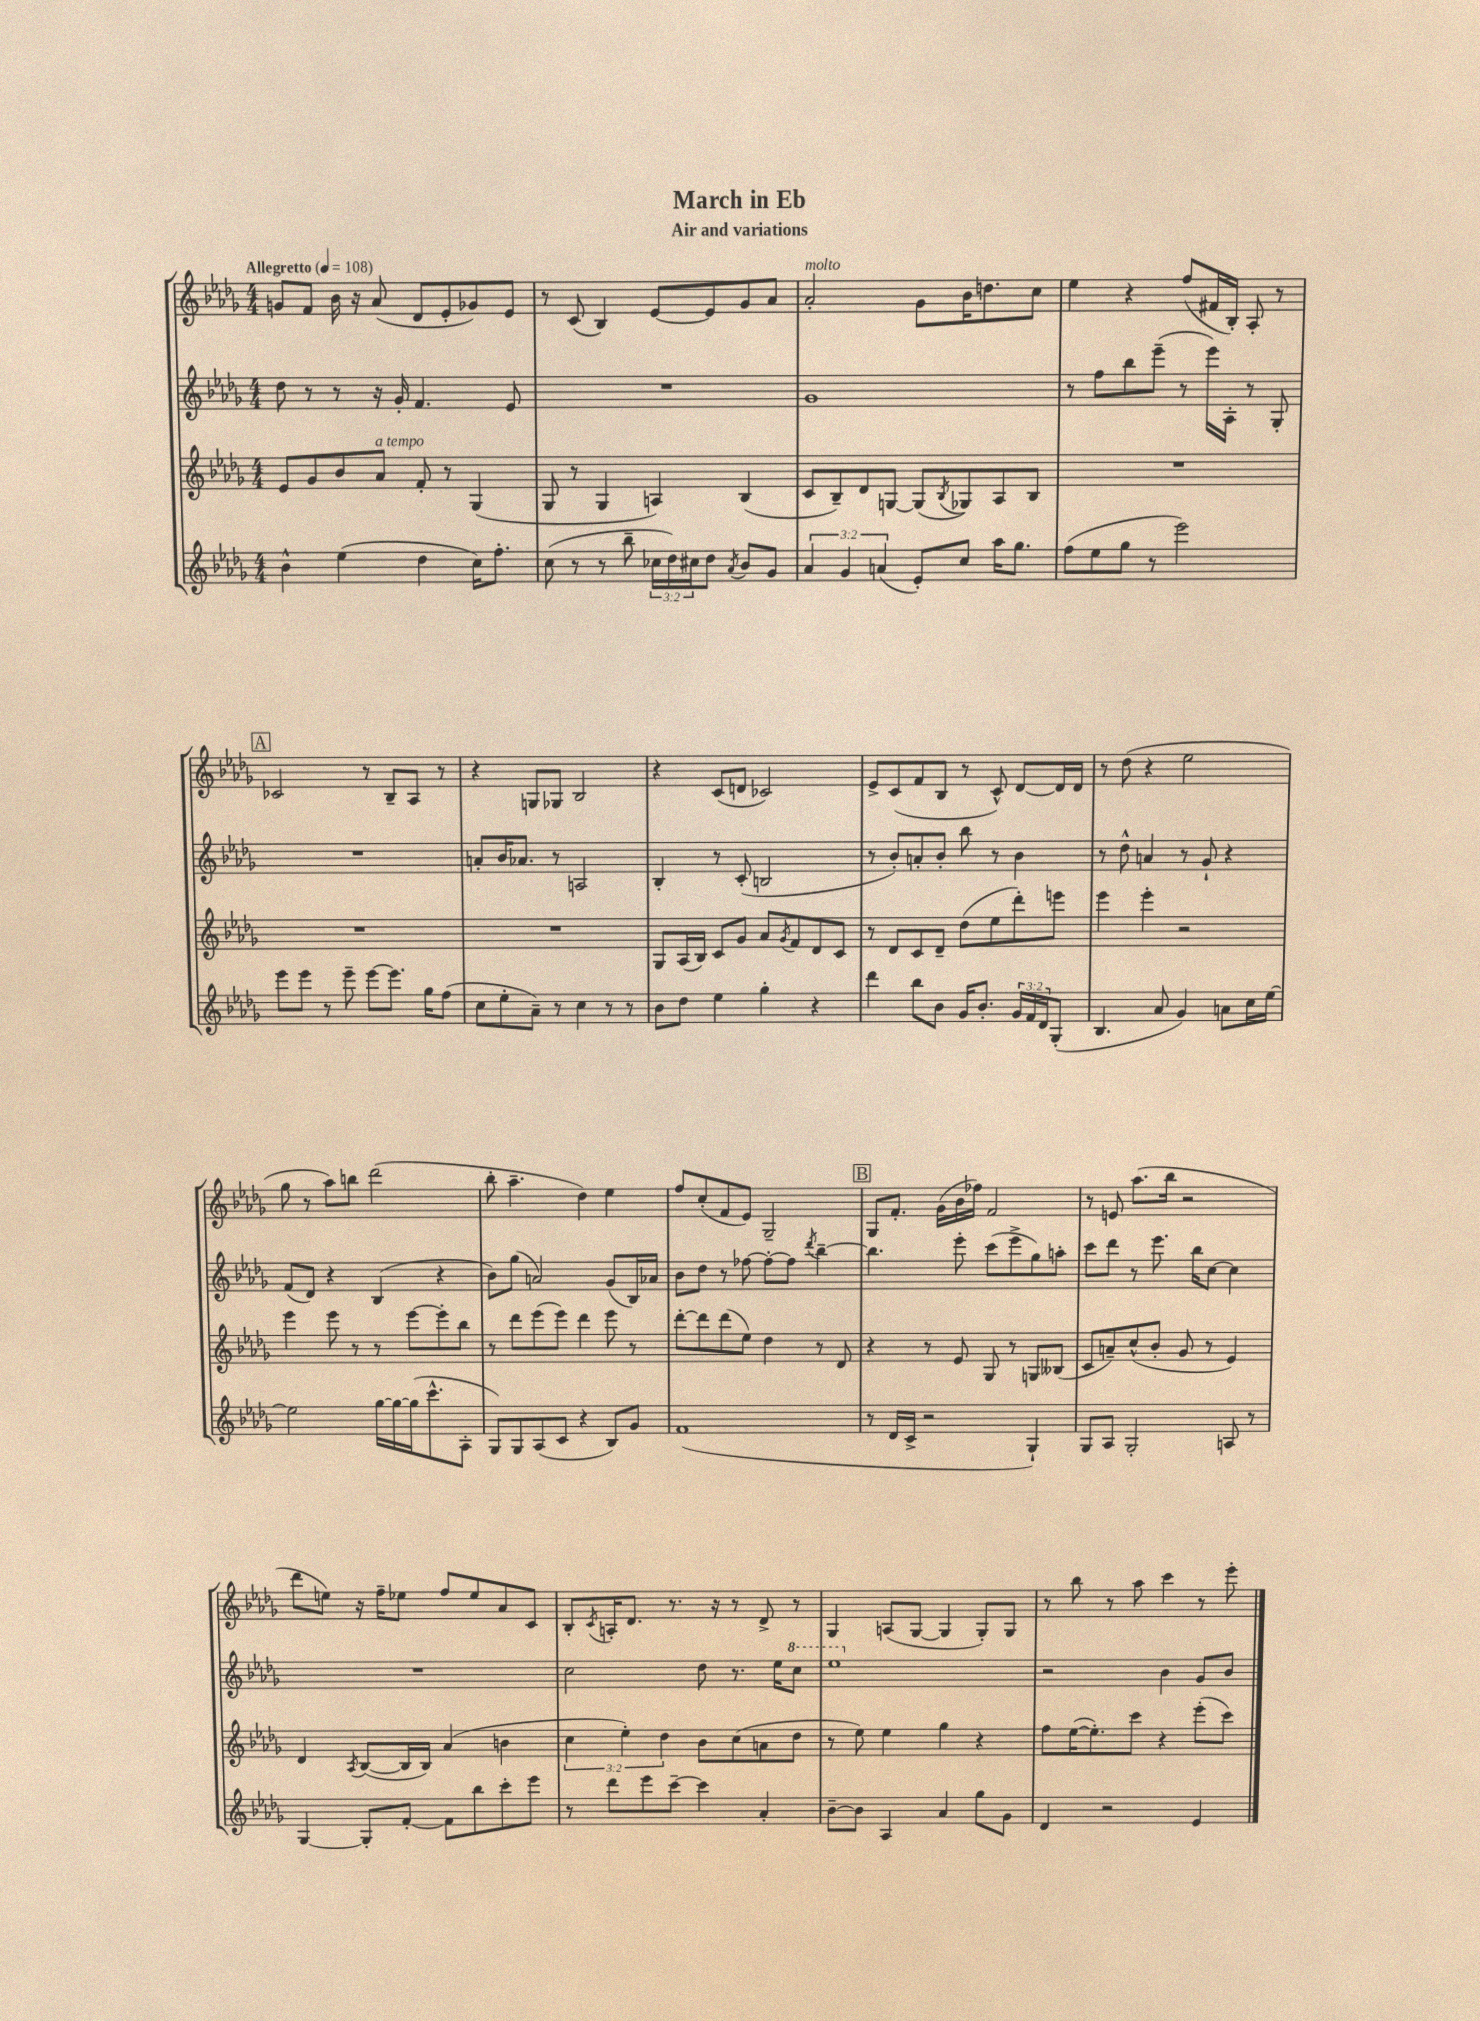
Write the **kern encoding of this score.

**kern	**kern	**kern	**kern
*staff4	*staff3	*staff2	*staff1
*clefG2	*clefG2	*clefG2	*clefG2
*k[b-e-a-d-g-]	*k[b-e-a-d-g-]	*k[b-e-a-d-g-]	*k[b-e-a-d-g-]
*M4/4	*M4/4	*M4/4	*M4/4
*MM108	*MM108	*MM108	*MM108
4b-^^\	8e-/L	8dd-\	8g/L
.	8g-/	8r	8f/J
(4ee-\	8b-/	8r	16b-\
.	.	.	16r
.	8a-/J	16r	(8a-/
.	.	16g-'/	.
4dd-\	8f'/	4.f/	8d-/L
.	8r	.	8e-'/
16cc\LK)	(4G-/	.	8g-/)
8.ff'\J	.	.	.
.	.	8e-/	8e-/J
=	=	=	=
(8cc\	8G-/	1r	8r
8r	8r	.	(8c/
8r	4G-/	.	4B-/)
8bb-~\	.	.	.
24cc-\LL	4A/)	.	[8e-/L
24dd-\)	.	.	.
24cc#\J	.	.	.
8dd-\J	.	.	8e-/]
8qa-/	.	.	.
8b-/L	(4B-/	.	8g-/
8g-/J	.	.	8a-/J
=	=	=	=
6a-/	8c/L	1g-	2a-'/
.	8B-~/)	.	.
6g-/	.	.	.
.	8d-/	.	.
(6a/	.	.	.
.	[8G/J	.	.
8e-'/L)	(8G/]L	.	8g-\L
.	8qB-/	.	.
8cc/J	8G-/)	.	16b-\K
.	.	.	8.dd\
16aa-\LK	8A-/	.	.
8.gg-\J	.	.	.
.	8B-/J	.	8cc\J
=	=	=	=
(8ff\L	1r	8r	4ee-\
8ee-\	.	8ff\L	.
8gg-\J	.	8bb-\	4r
8r	.	(8eee-~\J	.
2eee-\)	.	8r	(8ff/L
.	.	16eee-\LL)	16f#/L
.	.	16A-'\JJ	16B-'/JJ)
.	.	8r	8A-'/
.	.	8G-'/	8r
=	=	=	=
8eee-\L	1r	1r	2c-/
8eee-\J	.	.	.
8r	.	.	.
8eee-~\	.	.	.
[8eee-\L	.	.	8r
8.eee-\]J	.	.	8B-~/L
.	.	.	8A-/J
16gg-\LK	.	.	.
(8ff\J	.	.	8r
=	=	=	=
8cc\L	1r	8a'/L	4r
8ee-'\	.	16b-/K	.
.	.	8.a-/J	.
8a-~\J)	.	.	8G/L
8r	.	8r	8G-/J
4cc\	.	2A/	2B-/
8r	.	.	.
8r	.	.	.
=	=	=	=
8b-\L	8G-/L	4B-'/	4r
8dd-\J	(16A-/L	.	.
.	16B-/JJ)	.	.
4ee-\	8c/L	8r	(8c/L
.	8g-/J	(8c'/	8d/J
4gg-'\	8a-/L	2B/	2c-/)
.	8qg-/	.	.
.	8f/	.	.
4r	8d-/	.	.
.	8c/J	.	.
=	=	=	=
4ddd-\	8r	8r	8e-^/L
.	8d-/L	8b-'/L)	(8c/
8bb-\L	8c/	8a'/	8f/
8b-\J	8d-~/J	8b-'/J	8B-/J
16g-/LK	(8dd-\L	8bb-\	8r
8.b-'/J	.	.	.
.	8ee-\	8r	8c^^/)
24g-/LL	8ddd-'\)	4b-\	[8d-/L
24f/	.	.	.
24d-/J	.	.	.
(8G-'/J	8eee\J	.	16d-/]L
.	.	.	16d-/JJ
=	=	=	=
4.B-/	4eee-\	8r	8r
.	.	8dd-^^\	(8dd-\
.	4eee-'\	4a/	4r
8a-/	.	.	.
4g-/)	2r	8r	2ee-\
.	.	8g-`/	.
8a\L	.	4r	.
16cc\L	.	.	.
[16ee-\JJ	.	.	.
=	=	=	=
2ee-\]	4eee-\	(8f/L	8gg-\
.	.	8d-/J)	8r
.	8eee-\	4r	8aa-\L)
.	8r	.	8bb\J
[16gg-\LL	8r	(4B-/	(2ddd-\
16gg-\_	.	.	.
(16gg-\]J	[8eee-\L	.	.
8.ccc^^\	.	.	.
.	8eee-'\]	4r	.
8A-'\J	8bb-\J	.	.
=	=	=	=
8G-/L)	8r	8b-\L)	8bb-'\
8G-/	8ddd-\L	(8gg-\J	4.aa-~\
(8A-/	(8eee-\	2a/)	.
8c/J	8eee-\J)	.	.
4r	4ddd-\	.	4dd-\)
8B-/L)	8eee-\	(8g-/L	4ee-\
8g-/J	8r	16B-/L)	.
.	.	16a-/JJ	.
=	=	=	=
(1f	[8ddd-'\L	8b-\L	8ff/L
.	8ddd-\]	8dd-\J	(8cc'/
.	(8ddd-\	8r	8f/
.	8ee-\J)	[8ff-\	8e-/J)
.	4dd-\	8ff-'\_L	2G-~/
.	.	8ff-\]J	.
.	.	8qddd-/	.
.	8r	[4bb-~\	.
.	8d-/	.	.
=	=	=	=
8r	4r	4.bb-\]	8G-/L
16d-/LL	.	.	8.f'/J
16c^/JJ	.	.	.
2r	8r	.	.
.	.	.	(16g-\LL
.	8e-/	8eee-'\	16b-\
.	.	.	16ff-\JJ)
.	8G-/	(8ccc\L	2f/
.	8r	8eee-^\	.
4G-`/)	8G/L	8gg-\)	.
.	(8B--/J	8aa'\J	.
=	=	=	=
8G-/L	8c/L	8ccc\L	8r
8A-/J	8a~/)	8ddd-\J	8e/
2G-'/	(8cc^^/	8r	(8.aa-\L
.	8b-'/J	8.eee-\	.
.	.	.	16bb-\Jk
.	8g-/	.	2r
.	.	16bb-\LK	.
.	8r	[8cc\J	.
8A/	4e-/)	4cc\]	.
8r	.	.	.
=	=	=	=
[4G-/	4d-/	1r	8ddd-\L
.	.	.	8ee\J)
.	8qA-/	.	.
8G-'/]L	([8B-/L	.	16r
.	.	.	16ff~\LK
[8f'/J	16B-/]L	.	8ee-\J
.	16B-/JJ)	.	.
8f\]L	(4a-/	.	8ff/L
8bb-\	.	.	8ee-/
8ccc'\	4b\	.	8a-/
8eee-\J	.	.	8c/J
=	=	=	=
8r	6cc\	2cc\	8B-'/L
.	.	.	8qc/
8ddd-\L	.	.	16A'/K
.	6ee-'\)	.	.
.	.	.	8.d-/J
8eee-\	.	.	.
.	6dd-\	.	.
[8ccc~\J	.	.	8.r
4ccc\]	8b-\L	8dd-\	.
.	.	.	16r
.	(8cc\	8.r	8r
4a-'/	8a\	.	8d-^/
.	.	16ee-\LK	.
.	8dd-\J	8ccc\J	8r
=	=	=	=
[8b-~\L	8r	1eee-	4G-/
8b-\]J	8ee-\)	.	.
4A-/	4ee-\	.	(8A/L
.	.	.	[8G-/J
4a-/	4gg-\	.	4G-/]
8gg-\L	4r	.	8G-'/L)
8g-\J	.	.	8G-/J
=	=	=	=
4d-/	8ff\L	2r	8r
.	([16ee-\K	.	8bb-\
.	8.ee-'\])	.	.
2r	.	.	8r
.	8ccc\J	.	8aa-\
.	4r	4b-\	4ccc\
4e-/	(8eee-'\L	8g-/L	8r
.	8ccc\J)	8b-/J	8eee-'\
==	==	==	==
*-	*-	*-	*-
